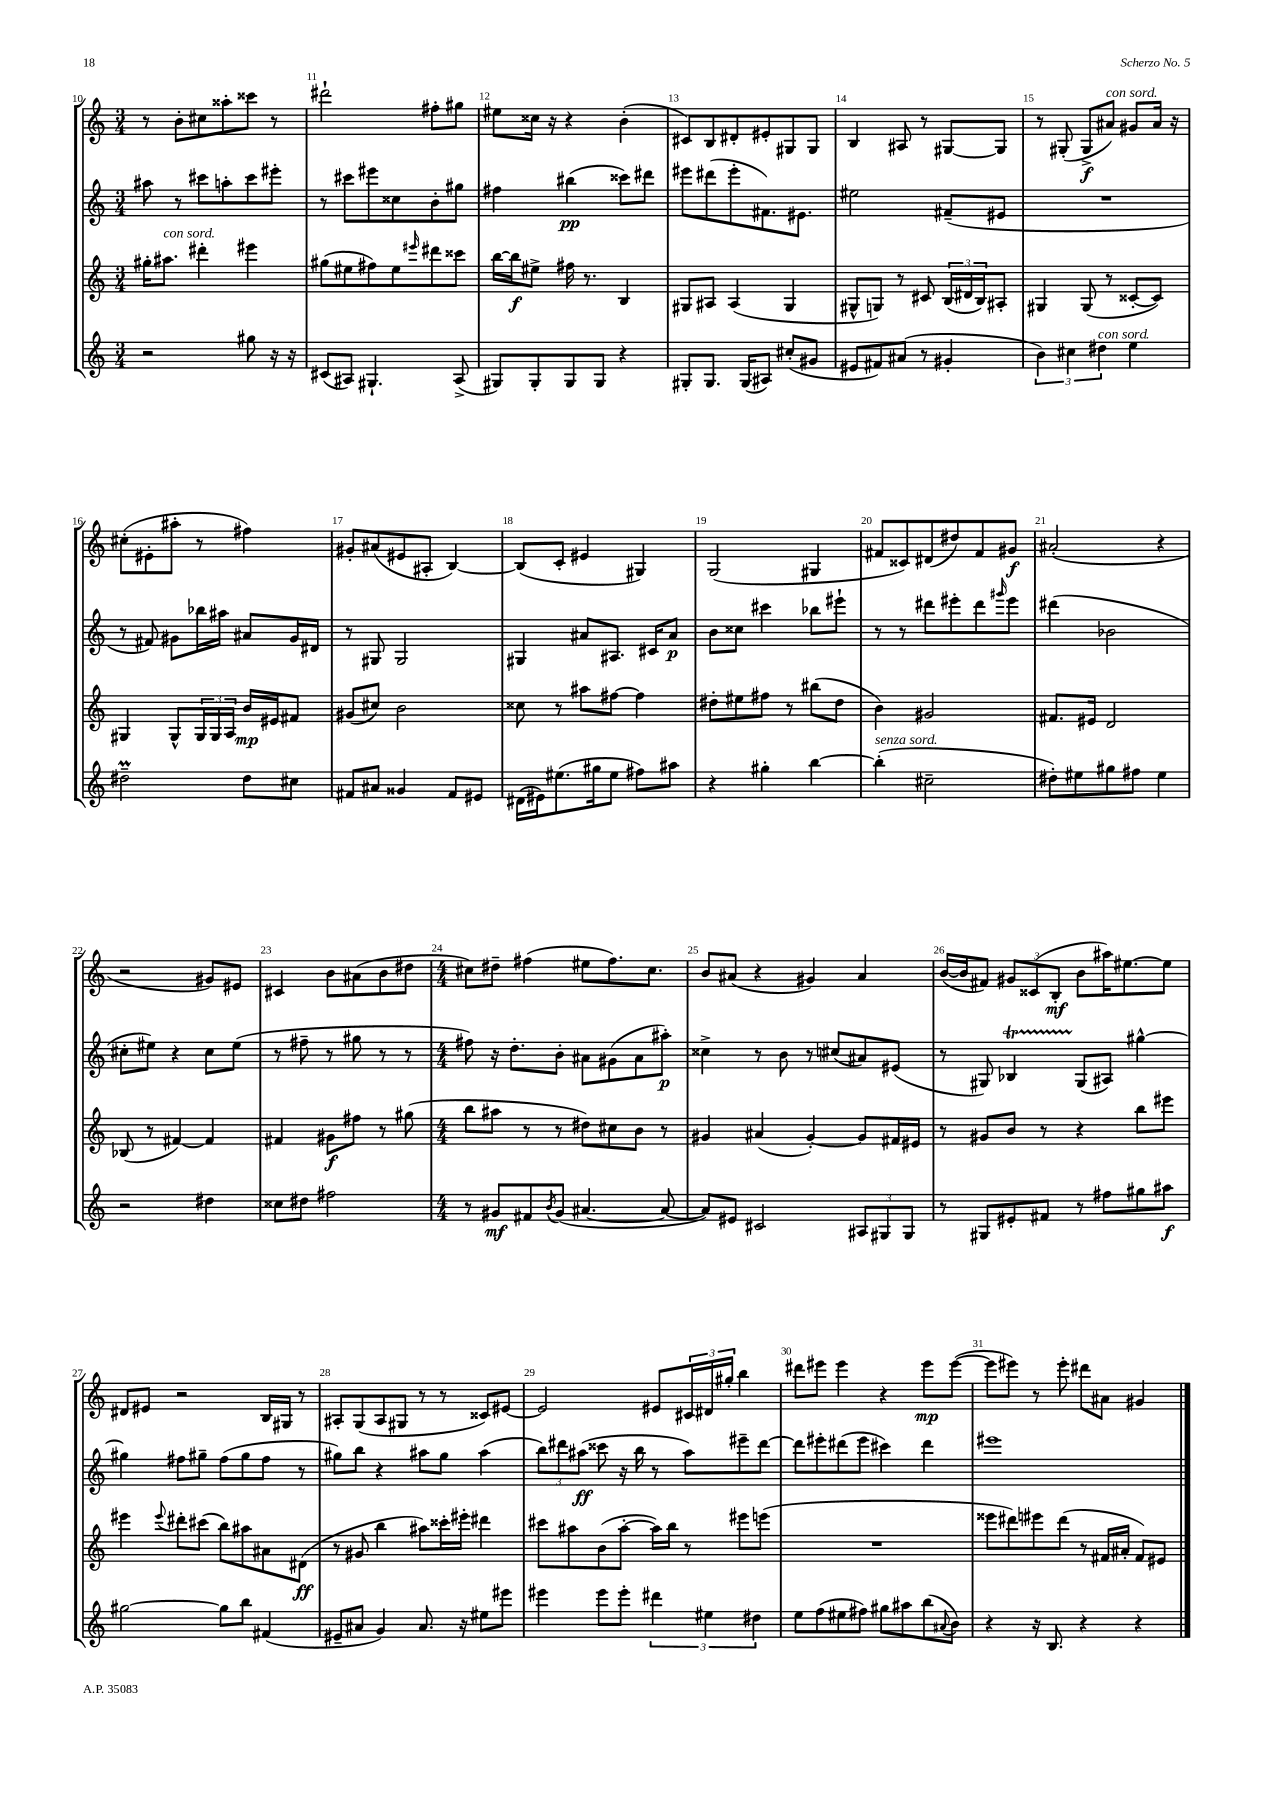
<<
\new StaffGroup <<
\new Staff = "s0" {
    \clef treble \key c \major \numericTimeSignature \time 3/4
    r8 b'8-. cis''8 aisis''8-. cisis'''8 r8 |
    dis'''2-! fis''8-. gis''8 |
    eis''8 cisis''16 r16 r4 b'4-.( |
    cis'8) b8 dis'8-. eis'8-. gis8 gis8 |
    b4 ais8 r8 gis8~ gis8 |
    r8 gis8-.( gis8->\f ais'8^\markup { \italic "con sord." }) gis'8 ais'16 r16 |
    cis''8-.( eis'8-. ais''8-. r8 fis''4) |
    gis'8-. ais'8( eis'8 ais8-. b4~) |
    b8( c'8-. eis'4 gis4) |
    g2( gis4 |
    fis'8 cisis'8) dis'8( dis''8) fis'8 gis'8\f |
    ais'2-.( r4 |
    r2 gis'8) eis'8 |
    cis'4 b'8 ais'8( b'8 dis''8 |
    \numericTimeSignature \time 4/4 cis''8) dis''8-- fis''4( eis''8 fis''8.) cis''8. |
    b'8 ais'8( r4 gis'4) ais'4 |
    b'16~( b'16 fis'8) \tuplet 3/2 { gis'8 cisis'8( b8-.\mf } b'8 ais''16) eis''8.~ eis''8 |
    dis'8 eis'8 r2 b16 gis16 r8 |
    ais8-. g8( ais8 gis8 r8 r8 cisis'8) eis'8~ |
    eis'2 eis'8 \tuplet 3/2 { cis'16 dis'16 gis''16-. } b''4 |
    dis'''8 eis'''8 eis'''4 r4 eis'''8\mp eis'''8~( |
    eis'''8 eis'''8) r8 eis'''8-. dis'''8 ais'8 gis'4 \bar "|." |
}
\new Staff = "s1" {
    \clef treble \key c \major \numericTimeSignature \time 3/4
    ais''8 r8 cis'''8 a''8-. cis'''8 eis'''8-. |
    r8 cis'''8 eis'''8 cisis''8 b'8-. gis''8 |
    fis''4 bis''4\pp( cisis'''8) dis'''8 |
    eis'''8 dis'''8( eis'''8-. fis'8.) eis'8. |
    eis''2 fis'8--( eis'8 |
    R2. |
    r8 fis'8) gis'8 bes''16 ais''16 ais'8 gis'16 dis'16 |
    r8 gis8 gis2 |
    gis4 ais'8 ais8. cis'16 ais'8\p |
    b'8 cisis''8 cis'''4 bes''8 eis'''8-! |
    r8 r8 dis'''8 eis'''8-. dis'''8 \grace { gis'''16 } eis'''8 |
    dis'''4( bes'2 |
    cis''8-. eis''8) r4 cis''8 eis''8( |
    r8 fis''8-- r8 gis''8 r8 r8 |
    \numericTimeSignature \time 4/4 fis''8) r16 d''8.-. b'8-. ais'8 gis'8( ais'8 ais''8-.\p) |
    cisis''4-> r8 b'8 r8 cis''8( ais'8) eis'8( |
    r8 gis8) bes4\startTrillSpan gis8\stopTrillSpan( ais8) gis''4~-^ |
    gis''4 fis''8 gis''8-- fis''8( gis''8 fis''8 r8 |
    gis''8) b''8 r4 ais''8 gis''8 ais''4( |
    \tuplet 3/2 { b''8) dis'''8 ais''8\ff( } cisis'''8 r16 b''16 r8 ais''8) eis'''8-- dis'''8~ |
    dis'''8 eis'''8-. dis'''8( eis'''8 cis'''4) dis'''4 |
    eis'''1 \bar "|." |
}
\new Staff = "s2" {
    \clef treble \key c \major \numericTimeSignature \time 3/4
    gis''16-. ais''8.^\markup { \italic "con sord." } dis'''4-. eis'''4 |
    gis''8( eis''8 fis''8) eis''8 \grace { eis'''16 } dis'''8 cisis'''8 |
    b''16~ b''16\f eis''8-> fis''16 r8. b4 |
    gis8 ais8 ais4( gis4 |
    gis8-^ g8) r8 cis'8 \tuplet 3/2 { b16( dis'16 b16) } ais8-. |
    gis4 gis8( r8 cisis'8~-. cisis'8) |
    gis4 gis8-^ \tuplet 3/2 { gis16 gis16 a16 } b'16\mp eis'16 fis'8 |
    gis'8( cis''8) b'2 |
    cisis''8 r8 ais''8 fis''8~ fis''4 |
    dis''8-. eis''8 fis''8 r8 bis''8( dis''8 |
    b'4) gis'2 |
    fis'8. eis'16 d'2 |
    bes8( r8 fis'4~) fis'4 |
    fis'4 gis'8\f fis''8 r8 gis''8( |
    \numericTimeSignature \time 4/4 b''8 ais''8 r8 r8 dis''8) cis''8 b'8 r8 |
    gis'4 ais'4( gis'4~-.) gis'8 fis'16 eis'16 |
    r8 gis'8 b'8 r8 r4 b''8 eis'''8 |
    eis'''4 \appoggiatura { eis'''8 } dis'''8-. cis'''8( b''8) ais''8 ais'8 dis'8\ff( |
    r8 gis'8 b''4 ais''8) cisis'''16-. eis'''16-. dis'''4 |
    cis'''8 ais''8 b'8( ais''8~-. ais''16) b''16 r8 eis'''8 e'''8( |
    R1 |
    eisis'''8 dis'''8) eis'''8 dis'''8( r8 fis'16 ais'16-. fis'8) eis'8 \bar "|." |
}
\new Staff = "s3" {
    \clef treble \key c \major \numericTimeSignature \time 3/4
    r2 gis''8 r16 r16 |
    cis'8( ais8) gis4.-! ais8->( |
    gis8) gis8-. gis8 gis8 r4 |
    gis8-. gis8. gis16( ais8) cis''8-.( gis'8 |
    eis'8 fis'8) ais'8( r8 gis'4-. |
    \tuplet 3/2 { b'4) cis''4 dis''4^\markup { \italic "con sord." } } e''4 |
    dis''2--\prall dis''8 cis''8 |
    fis'8 ais'8 gisis'4 fis'8 eis'8 |
    dis'16( eis'16) eis''8.( gis''16 eis''8 fis''8) ais''8 |
    r4 gis''4-. b''4~ |
    b''4-.^\markup { \italic "senza sord." }( cis''2-- |
    dis''8-.) eis''8 gis''8 fis''8 eis''4 |
    r2 dis''4 |
    cisis''8 dis''8 fis''2 |
    \numericTimeSignature \time 4/4 r8 gis'8\mf fis'8 \acciaccatura { b'8 } gis'8( ais'4.~ ais'8~ |
    ais'8) eis'8 cis'2 \tuplet 3/2 { ais8 gis8 gis8 } |
    r8 gis8 eis'8-. fis'8 r8 fis''8 gis''8 ais''8\f |
    gis''2~ gis''8 b''8 fis'4( |
    eis'8-- ais'8 g'4) ais'8. r16 eis''8 eis'''8 |
    eis'''4 eis'''8 eis'''8-. \tuplet 3/2 { dis'''4 eis''4 dis''4 } |
    e''8 f''8( eis''8 fis''8) gis''8 ais''8 b''8( \appoggiatura { ais'8 } b'8) |
    r4 r16 b8. r4 r4 \bar "|." |
}
>>
>>
\layout { \context { \Score currentBarNumber = #10 \override BarNumber.break-visibility = ##(#f #t #t) barNumberVisibility = #all-bar-numbers-visible } }
